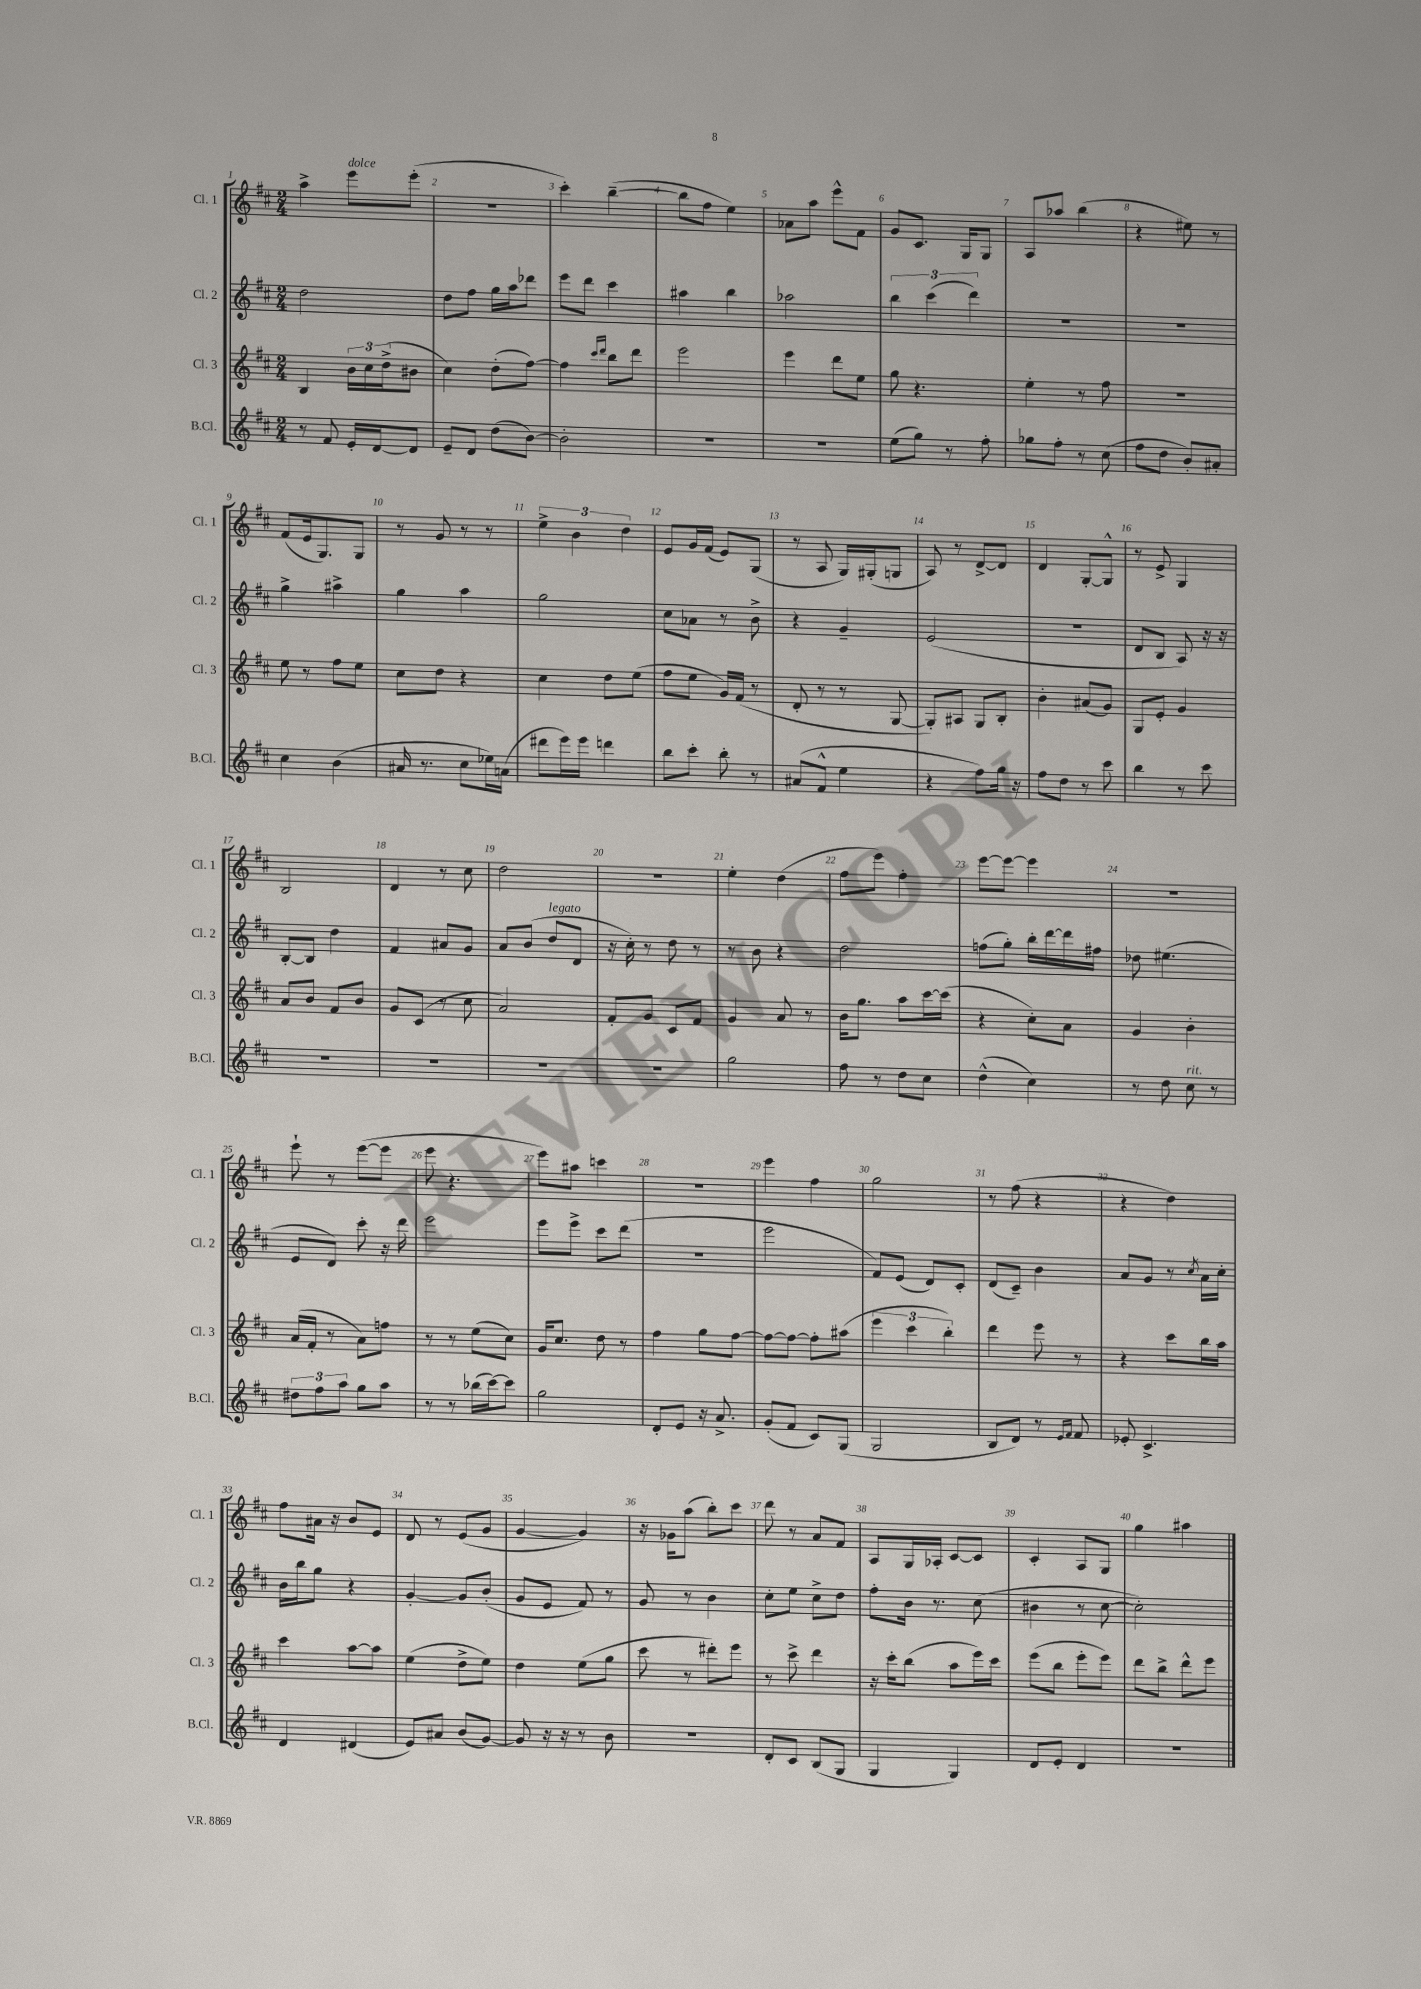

**kern	**kern	**kern	**kern
*staff4	*staff3	*staff2	*staff1
*clefG2	*clefG2	*clefG2	*clefG2
*k[f#c#]	*k[f#c#]	*k[f#c#]	*k[f#c#]
*M2/4	*M2/4	*M2/4	*M2/4
8r	4B	2dd	4aa^
8f#	.	.	.
16e'	24b	.	8eee
.	24cc#	.	.
[16d	.	.	.
.	(24dd^	.	.
8d]	8b#	.	(8eee'
=	=	=	=
8e~	4cc#)	8dd	2r
8d	.	8ff#	.
(8dd	(8dd'	16gg	.
.	.	16aa	.
[8b)	[8ff#)	8ddd-	.
=	=	=	=
2b']	4ff#]	8eee	4ccc#')
.	.	8ddd	.
.	16qqccc#	.	.
.	16qqddd	.	.
.	8bb	4ccc#	([4bb~
.	8ddd	.	.
=	=	=	=
2r	2eee	4aa#	8bb]
.	.	.	8ff#
.	.	4bb	4ee)
=	=	=	=
2r	4eee	2aa-	8a-
.	.	.	8aa
.	8ddd	.	8eee^^
.	8ee	.	8f#
=	=	=	=
(8ee	8gg	6bb	8g
8gg)	4.r	.	8.c#
.	.	(6ccc#	.
8r	.	.	.
.	.	.	16G
.	.	6ddd)	.
8ff#'	.	.	8G
=	=	=	=
8gg-	4ee'	2r	8A
8ff#'	.	.	8aa-
8r	8r	.	(4bb
(8cc#	8ff#	.	.
=	=	=	=
8ff#	2r	2r	4r
8dd	.	.	.
8b')	.	.	8ee#)
8a#'	.	.	8r
=	=	=	=
4cc#	8ee	4gg^	(8f#
.	8r	.	16e
.	.	.	8.G)
(4b	8ff#	4aa#^	.
.	8ee	.	8G
=	=	=	=
16a#	8cc#	4gg	8r
8.r	.	.	.
.	8dd	.	8g
8cc#	4r	4aa	8r
16ee-)	.	.	8r
(16a	.	.	.
=	=	=	=
8ddd#	4cc#	2gg	6ee^
16eee)	.	.	.
.	.	.	6b
16eee	.	.	.
4ddd	8dd	.	.
.	.	.	6dd
.	(8ee	.	.
=	=	=	=
8bb	8ff#	8cc#	8e
8ccc#'	8ee	8a-	16g
.	.	.	(16f#
8bb'	16g)	8r	8e)
.	(16f#	.	.
8r	8r	8b^	(8G
=	=	=	=
(8a#	8d'	4r	8r
8f#^^	8r	.	8A
4ee	8r	4g~	16G)
.	.	.	(16G#'
.	[8G	.	8G
=	=	=	=
4r	8G'])	(2e	8A)
.	8A#	.	8r
8ff#)	8G	.	[8d^
16gg	8B'	.	8d]
16r	.	.	.
=	=	=	=
8ff#	4b'	2r	4d
8dd	.	.	.
8r	(8a#	.	[8G'
8ccc#	8g)	.	8G^^]
=	=	=	=
4bb	8G	8d	8r
.	8e'	8B	8e^
8r	4g	8A)	4G
8ccc#	.	16r	.
.	.	16r	.
=	=	=	=
2r	8a	[8B'	2B
.	8b	8B]	.
.	8f#	4dd	.
.	8b	.	.
=	=	=	=
2r	8g	4f#	4d
.	(8c#	.	.
.	8r	8a#	8r
.	8cc#	8g	8cc#
=	=	=	=
2r	2a)	8a	2dd
.	.	(8b	.
.	.	8dd	.
.	.	8d	.
=	=	=	=
2r	8f#'	16r	2r
.	.	16cc#')	.
.	8g	8r	.
.	8c#	8dd	.
.	8f#	8r	.
=	=	=	=
2gg	4g	8r	4ee'
.	.	8b	.
.	8a	4r	(4dd
.	8r	.	.
=	=	=	=
8ff#	16b	2dd	8ff#
.	8.gg	.	.
8r	.	.	8eee)
8dd	8aa	.	4ff#'
8cc#	[16ccc#	.	.
.	(16ccc#]	.	.
=	=	=	=
(4dd^^	4r	(8ff	[8eee
.	.	8gg')	8eee_
4cc#)	8cc#')	16bb'	4eee]
.	.	[16ddd	.
.	8a	16ddd]	.
.	.	16ff#	.
=	=	=	=
8r	4g	8dd-	2r
8dd	.	(4.ee#	.
8cc#	4b'	.	.
8r	.	.	.
=	=	=	=
12dd#	(16a	8e	8eee`
.	16f#'	.	.
12ff#	.	.	.
.	8r	8d)	8r
12aa	.	.	.
8gg	8a)	8ccc#'	([8eee
8aa	8ff	16r	8eee]
.	.	16ddd	.
=	=	=	=
8r	8r	2eee	8eee
8r	8r	.	4.r
(16bb-	(8ee	.	.
[16ccc#)	.	.	.
8ccc#]	8cc#)	.	.
=	=	=	=
2gg	16g	8eee	8eee)
.	8.cc#	.	.
.	.	8eee^	8aa#
.	8dd	8ccc#	4ccc
.	8r	(8ddd	.
=	=	=	=
8d'	4ff#	2r	2r
8e	.	.	.
16r	8gg	.	.
8.a^	.	.	.
.	[8ff#	.	.
=	=	=	=
(8g'	8ff#_	2eee	4eee
8f#	8ff#_	.	.
8c#)	8ff#']	.	4ff#
(8G	(8aa#	.	.
=	=	=	=
2G	6eee	8f#)	2gg
.	.	(8e	.
.	6ccc#	.	.
.	.	8d)	.
.	6bb')	.	.
.	.	8c#'	.
=	=	=	=
8B	4ddd	(8d	8r
8d)	.	8c#~)	(8ff#
8r	8eee	4b	4r
16qqe	.	.	.
16qqf#	.	.	.
8f#	8r	.	.
=	=	=	=
8e-'	4r	8a	4r
4.c#^	.	8g	.
.	8ccc#	8r	4dd)
.	.	8qcc#	.
.	16bb	16a	.
.	16aa	16cc#'	.
=	=	=	=
4d	4ccc#	16b	8ff#
.	.	16bb	.
.	.	8gg	16a#
.	.	.	16r
(4d#	[8aa	4r	8b
.	8aa]	.	8e
=	=	=	=
8e)	(4ee	[4g'	8d
8a#	.	.	8r
(8b	8dd^	8g]	(8e
[8g)	8ee)	(8b'	8g
=	=	=	=
8g]	4dd	8g	[4g
16r	.	8e	.
16r	.	.	.
8r	(8ee	8f#)	4g])
8b	8gg	8r	.
=	=	=	=
2r	8ccc#	8g	16r
.	.	.	16g-
.	8r	8r	(8aa
.	8ddd#')	4b	8bb')
.	8eee	.	8ccc#
=	=	=	=
8d'	8r	8cc#'	8ddd
8c#	8ccc#^	8ee	8r
(8B	4ddd	8cc#^	8a
8G	.	8dd	8f#
=	=	=	=
4G	16r	8ff#'	8A
.	16ccc#'	.	.
.	(8bb	16b	16G
.	.	8.r	16A-'
4G)	8aa	.	[8c#
.	16eee)	(8cc#	8c#]
.	16ccc#	.	.
=	=	=	=
8d	(8eee	4b#	4c#'
8e'	8bb	.	.
4d	8eee'	8r	8A
.	8eee)	[8cc#	8G
=	=	=	=
2r	8ddd	2cc#'])	4gg
.	8bb^	.	.
.	8ddd^^	.	4aa#
.	8eee	.	.
==	==	==	==
*-	*-	*-	*-
